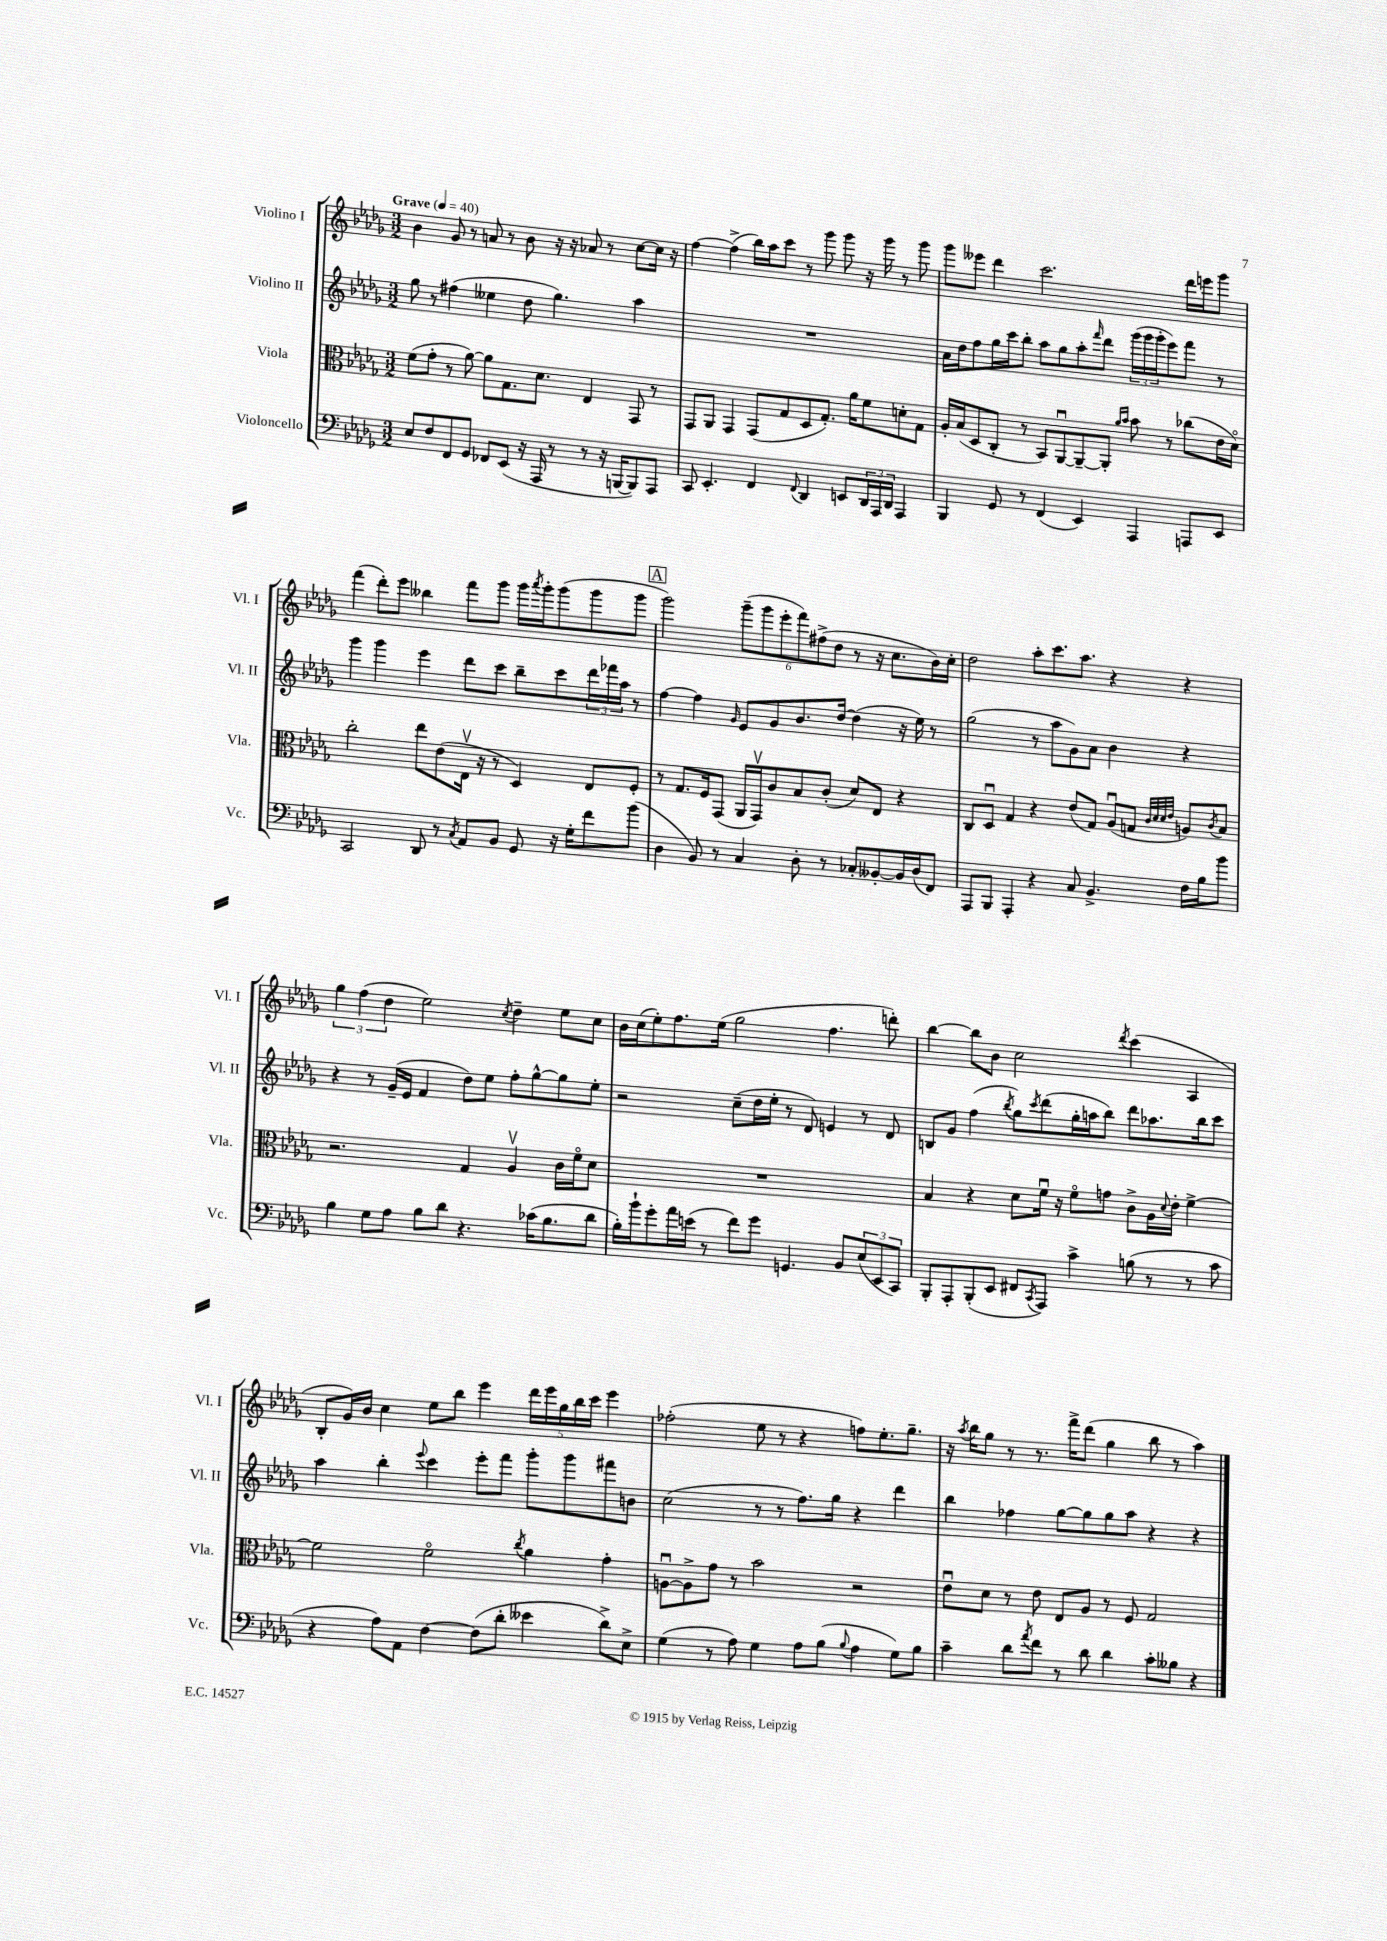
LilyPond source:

<<
\new StaffGroup <<
\new Staff = "s0" \with { instrumentName = "Violino I" shortInstrumentName = "Vl. I" } {
    \clef treble \key des \major \numericTimeSignature \time 3/2 \tempo "Grave" 4 = 40
    bes'4 ges'8 r8 a'8 r8 bes'8 r16 r16 aes'8 r8 c''8~ c''16 r16 |
    f''4~ f''4->( bes''16) aes''16 c'''8 r8 ges'''8 ges'''8 r16 ges'''16 r8 ges'''8 |
    ges'''8 eeses'''8 des'''4 c'''2. des'''16 e'''16 ges'''8 |
    f'''4( des'''8-.) ees'''8 beses''4 f'''8 ges'''8 ges'''16 \acciaccatura { aes'''8 } ges'''16-. ges'''8( ges'''8 ges'''8 |
    \mark \markup { \box "A" } ges'''2) \tuplet 6/4 { ges'''8--( ges'''8 ees'''8-. f'''8) fis''8->( des''8 } r8 r16 c''8. bes'16) c''16-. |
    des''2 aes''8-. c'''8. aes''8. r4 r4 |
    \tuplet 3/2 { ges''4 f''4( des''4 } ees''2) \acciaccatura { c''8 } des''4-- ees''8 c''8 |
    bes'16 c''16( ees''8-.) f''8. ees''16( ges''2 f''4. d'''8-.) |
    bes''4~ bes''8 bes'8 c''2 \acciaccatura { des'''8 } c'''4( aes4 |
    bes8-. ges'16) bes'16 c''4 ees''8 bes''8 ees'''4 \tuplet 5/4 { des'''16 ees'''16 ges''16 bes''16 c'''16 } ees'''4 |
    fes''2-.( ees''8 r8 r4 f''8) ees''8.-. ges''8.-- |
    r16 \acciaccatura { aes''8 } bes''16 ges''8 r8 r8. f'''16-> des'''8( ges''4 bes''8 r8 aes''4) \bar "|." |
}
\new Staff = "s1" \with { instrumentName = "Violino II" shortInstrumentName = "Vl. II" } {
    \clef treble \key des \major \numericTimeSignature \time 3/2
    ges''8 r8 fis''4( eeses''4 des''8 ges''4.) aes''4 |
    R1. |
    aes'16 des''16 f''8 ges''16 c'''16 bes''8-. aes''8 ges''8 aes''8-. \grace { f'''16 } des'''8 \tuplet 3/2 { ges'''16( ges'''16 ges'''16-. } ees'''8) f'''8 r8 |
    ges'''4 ges'''4 ees'''4 des'''8 c'''8 bes''8-- c'''8 \tuplet 3/2 { des'''16 fes'''16 aes''16 } r8 |
    \mark \markup { \box "A" } f''4~ f''4 \grace { ges'16 } ees'8 ges'8 bes'8. des''16~ des''4( r16 ees''16) r8 |
    ges''2( r8 aes''8 ges'8) aes'8 bes'4 r4 |
    r4 r8 ges'16--( ees'16 f'4 des''8) ees''8 f''8-. ges''8~-^ ges''8 ees''8-. |
    r2 c''8--( des''16 ees''16-. r8 des'8) e'4 r8 des'8 |
    b8 ges'8 f''4( \acciaccatura { bes''8 } ges''8) \acciaccatura { c'''8 } des'''8( ges''16-. a''16 bes''8) des'''8 aes''8. bes''16 c'''8 |
    aes''4 bes''4-. \appoggiatura { ees'''8 } c'''4 ees'''8-. f'''8 ges'''8-. ges'''8 fis'''8 b'8 |
    c''2( r8 r8 f''8.) ges''16 r4 des'''4 |
    bes''4 fes''4 ges''8~ ges''8 ges''8 aes''8 r4 r4 \bar "|." |
}
\new Staff = "s2" \with { instrumentName = "Viola" shortInstrumentName = "Vla." } {
    \clef alto \key des \major \numericTimeSignature \time 3/2
    f'8( ges'8-. r8 aes'8~) aes'8 ges8. des'8. ees4 ges,8 r8 |
    ges,8 aes,8 ges,4 ges,8( ges8 des8 ges8.-.) aes'16 f'8 d'8-. ges8 |
    aes16-. bes16( des8 c8-. r8 bes,8) aes,8~\downbow aes,8~-- aes,8-. \grace { aes'16 bes'16 } bes'8 r8 ces''8( ees'16 des'16\flageolet) |
    c''2-. ees''8 ees'8( ees16\upbow r16 r8 des4) ees8 f8-. |
    \mark \markup { \box "A" } r8 ges8. f16 ges,8( aes,16 ges,16\upbow) c'8 bes8 c'8-.( des'8) ees8 r4 |
    c8 des8\downbow ges4 r4 ees'8( ges8) aes8\downbow( g8 \grace { c'32 des'32 des'32 ees'32 } a8) \acciaccatura { c'8 } bes8 |
    r2. ges4 aes4\upbow c'16 f'16\flageolet des'8 |
    R1. |
    bes4 r4 des'8 f'16\downbow r16 f'8\flageolet g'8 c'8-> aes16 \appoggiatura { des'8 } ees'16-. f'4~-> |
    f'2 f'2\flageolet \acciaccatura { c''8 } aes'4 ges'4-. |
    a8~\downbow a8-> ges'8 r8 bes'2 r2 |
    ees'8\downbow des'8 r8 ees'8 ees8 aes8 r8 f8 ges2 \bar "|." |
}
\new Staff = "s3" \with { instrumentName = "Violoncello" shortInstrumentName = "Vc." } {
    \clef bass \key des \major \numericTimeSignature \time 3/2
    ees8 f8 f,8 ges,8 fes,8 ees,8( r16 aes,,16 r8 r8 r16 b,,16~ b,,8) aes,,8 |
    c,8 ees,4.-. f,4 \appoggiatura { f,8 } des,4 e,8 \tuplet 3/2 { des,16 aes,,16 des,16 } aes,,4 |
    bes,,4 ges,8 r8 f,4( ees,4) aes,,4 a,,8 ees,8 |
    c,2 des,8 r8 \acciaccatura { c8 } aes,8 bes,8 ges,8 r16 ges16-. f'8 bes'8( |
    \mark \markup { \box "A" } des4 bes,8) r8 c4 des8-. r8 ces8-. beses,8~-. beses,16 des16( f,8) |
    aes,,8 bes,,8 aes,,4-. r4 c8 bes,4.-> f16 bes16 bes'8 |
    bes4 ges8 aes8 bes8 des'8 r4. ces'16( bes8. des'8 |
    bes16-.) bes'16-! ges'8-. aes'16 e'16( r8 f'8) ges'8 g,4. bes,8 \tuplet 3/2 { ees8( ees,8 c,8) } |
    bes,,8-. aes,,8-. bes,,8-.( ees,8 fis,8 \acciaccatura { c,8 } aes,,8) c'4-> b8( r8 r8 c'8 |
    r4 aes8) aes,8 f4~ f8( des'8-. eeses'4 des'8->) ees8-> |
    ges4( r8 aes8) ges4 aes8 bes8( \appoggiatura { bes8 } aes4 ges8) bes8 |
    c'4-- des'8 \acciaccatura { aes'8 } f'8 r8 des'8 des'4 c'8-. beses8 r4 \bar "|." |
}
>>
>>
\layout { \context { \Score \remove "Bar_number_engraver" } }
